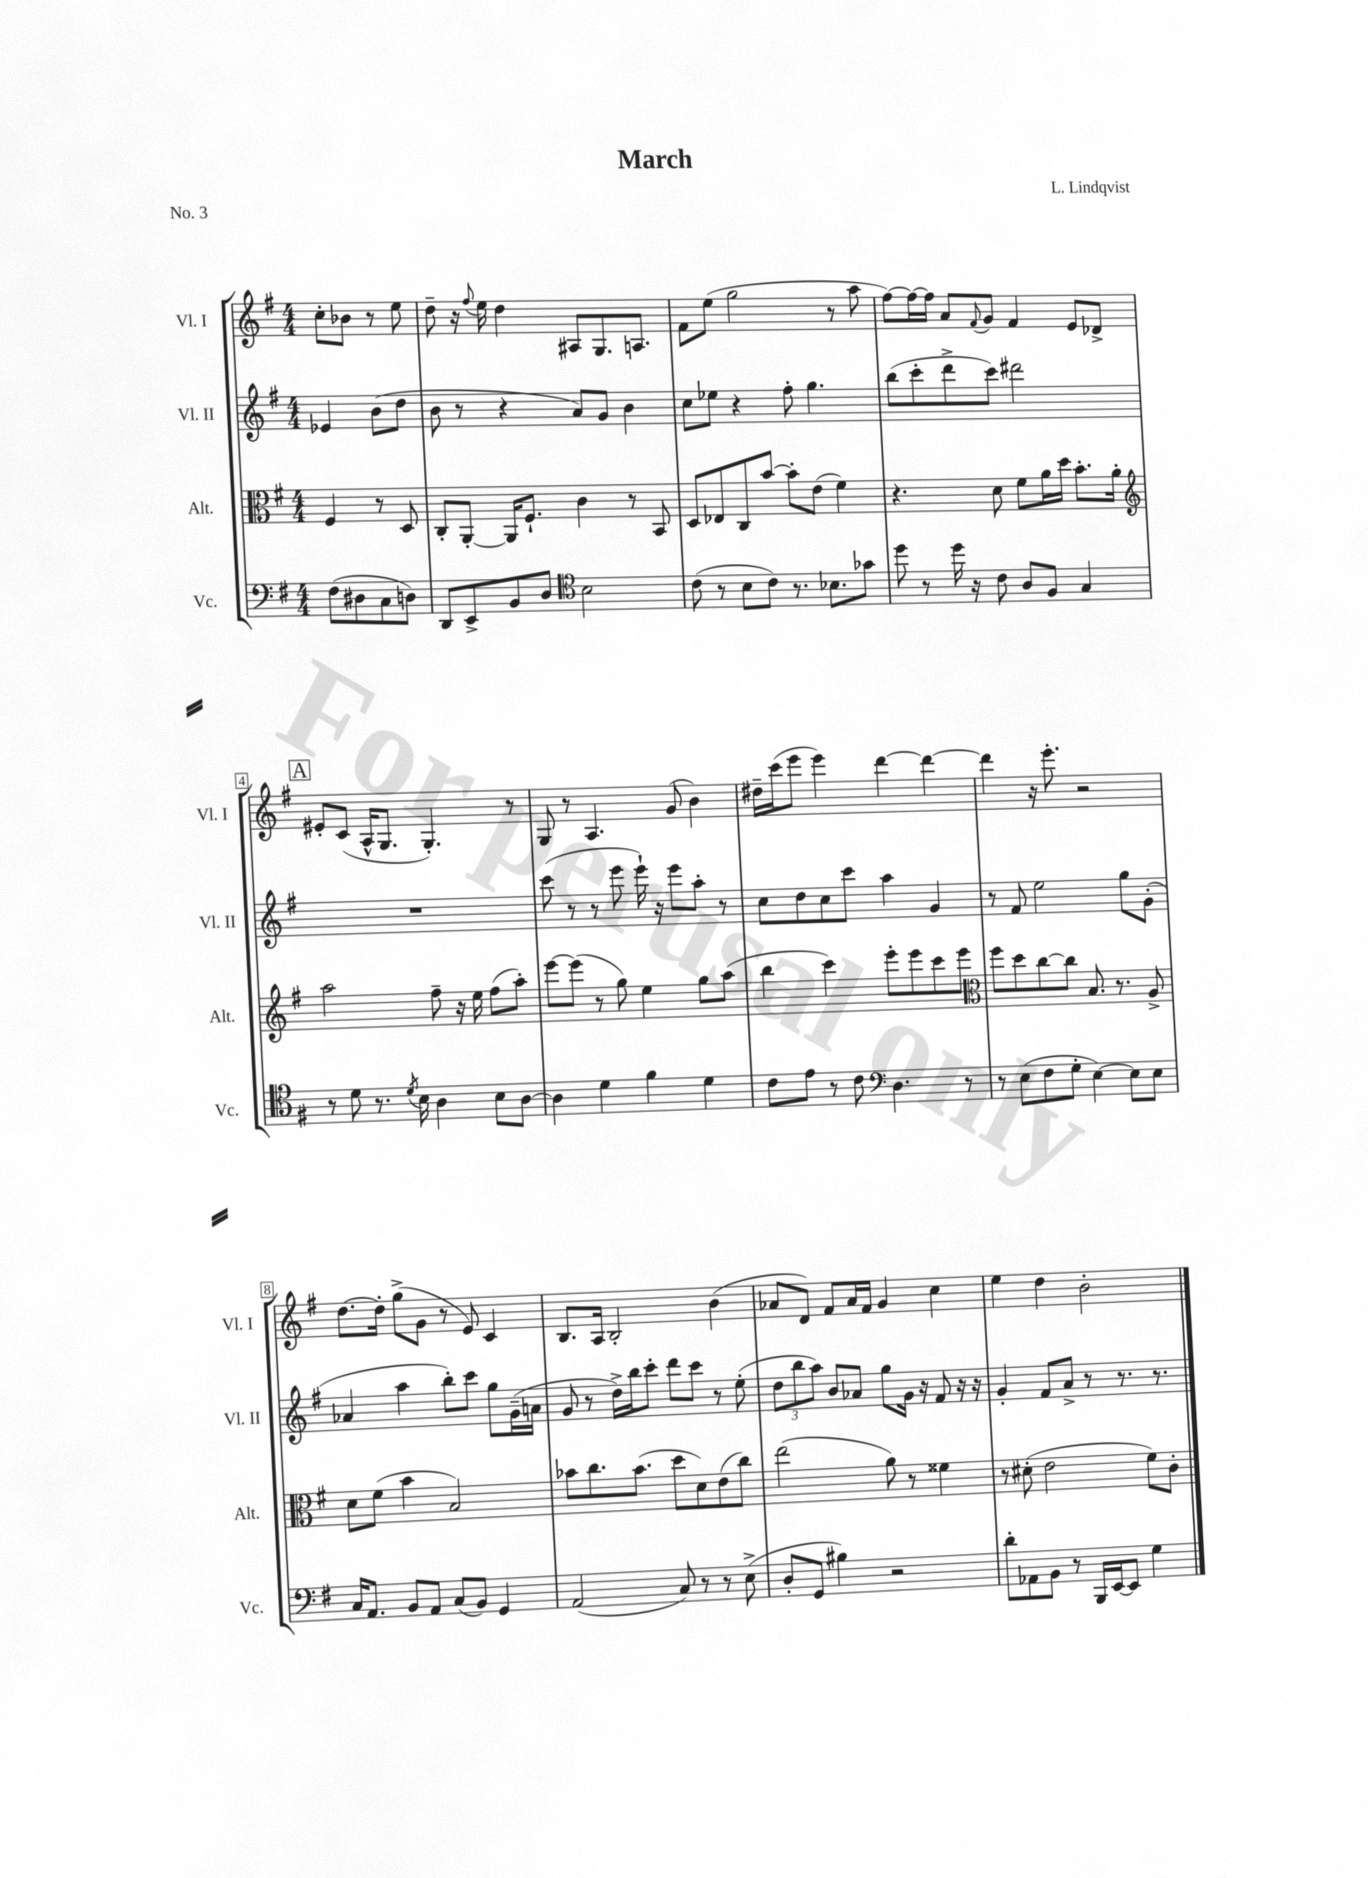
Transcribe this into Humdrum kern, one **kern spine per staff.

**kern	**kern	**kern	**kern
*staff4	*staff3	*staff2	*staff1
*clefF4	*clefC3	*clefG2	*clefG2
*k[f#]	*k[f#]	*k[f#]	*k[f#]
*M4/4	*M4/4	*M4/4	*M4/4
(8F#\L	4F#/	4e-/	8cc'\L
8D#\	.	.	8b-\J
8C\	8r	(8b\L	8r
8D\J)	8D/	8dd\J	8ee\
=	=	=	=
8DD/L	8C'/L	8b\	8dd~\
8EE^/	[8AA'/J	8r	16r
.	.	.	8qqff#/
.	.	.	16ee\
8BB/	16AA/]LK	4r	4dd\
.	8.F#`/J	.	.
8D/J	.	.	.
*clefC4	*	*	*
2B\	4c\	8a/L)	8A#/L
.	.	8g/J	8.G/
.	8r	4b\	.
.	.	.	8.A/J
.	8BB/	.	.
=	=	=	=
(8c\	8D/L	8cc\L	8f#\L
8r	8E-/	8ee-\J	(8ee\J
8B\L	8C/	4r	2gg\
8c\J)	[8b/J	.	.
8.r	8b'\]L	8ff#'\	.
.	(8e\J	4.gg\	.
8.B-\L	.	.	.
.	4f#\)	.	8r
8g-\J	.	.	8aa\
=	=	=	=
8dd\	4.r	(8bb\L	[8ff#\L)
8r	.	8ccc'\	16ff#\_L
.	.	.	16ff#\]JJ
16dd\	.	8ddd^\	8a/L
16r	.	.	.
.	.	.	8qqf#/
8c\	8d\	8ccc\J)	8g/J
8A/L	8f#\L	2ddd#\	4f#/
8F#/J	16a\L	.	.
.	16dd\JJ	.	.
4G/	8.b'\L	.	8e/L
.	.	.	8d-^/J
.	16a'\Jk	.	.
=	=	=	=
*	*clefG2	*	*
8r	2aa\	1r	8e#'/L
8d\	.	.	(8c/J
8.r	.	.	16A^^/LK
.	.	.	8.G/J
8qd/	.	.	.
16B\	.	.	.
4A\	8ff#~\	.	4.G'/)
.	16r	.	.
.	16ee\	.	.
8B\L	(8ff#\L	.	.
[8A\J	8aa'\J)	.	8r
=	=	=	=
4A\]	[8eee\L	(8ccc\	8G/
.	(8eee\]J	8r	8r
4d\	8r	8r	4.A/
.	8gg\)	8eee\	.
4f#\	4ee\	16eee`\)	.
.	.	16r	.
.	.	8eee\L	(8g/
4d\	8gg\L	8aa'\J	4b\)
.	(8aa\J	8r	.
=	=	=	=
8c\L	4bb\	8cc\L	16dd#~\LL
.	.	.	(16ccc\J
8e\J	.	8dd\	8eee\J
8r	4ccc\)	8cc\	4eee\)
8c\	.	8ccc\J	.
*clefF4	*	*	*
4.D\	8eee'\L	4aa\	[4ddd\
.	8eee\	.	.
.	8ccc\	4g/	4ddd\_
8r	8eee\J	.	.
=	=	=	=
*	*clefC3	*	*
8r	8ff#\L	8r	4ddd\]
(8E\L	8dd\	8f#/	.
8F#\	[8cc\	2ee\	16r
.	.	.	8.eee'\
8G'\J	8cc\]J	.	.
[4E\)	8.B/	.	2r
.	8.r	.	.
8E\]L	.	8gg\L	.
8E\J	8A^/	(8g'\J	.
=	=	=	=
16C/LK	8d\L	4a-/	[8.dd\L
8.AA/J	.	.	.
.	(8f#\J	.	.
.	.	.	16dd'\]Jk
8BB/L	4b\	4aa\	(8gg^\L
8AA/J	.	.	8g\J
(8C/L	2B/)	8bb'\L)	8r
8BB/J)	.	8ccc\J	8e/)
4GG/	.	8gg\L	4c/
.	.	(16g~\L	.
.	.	16a\JJ	.
=	=	=	=
(2AA/	8b-\L	8g/	8.B/L
.	8.cc\	8r	.
.	.	.	16A/Jk
.	.	16dd^\LL)	2B'/
.	(8.b-\J	16bb\J	.
.	.	8ccc'\J	.
8C/)	8dd\L	8ddd\L	.
8r	8d\)	8ccc\J	.
8r	(8e\	8r	(4b\
(8E^\	8cc\J)	(8ee'\	.
=	=	=	=
8D'/L	(2ee\	12dd\L	8a-/L
.	.	12bb\	.
8GG/J	.	.	8d/J)
.	.	12aa\J)	.
4B#\)	.	8b/L	8f#/L
.	.	8a-/J	16a-/L
.	.	.	16f#/JJ
2r	8a\)	8gg\L	4g/
.	8r	16g\Jk	.
.	.	16r	.
.	4f##\	8f#/	4cc\
.	.	16r	.
.	.	16r	.
=	=	=	=
8d'\L	8r	4g'/	4ee\
8AA-\	(8d#'\	.	.
8BB\J	2e\	8f#/L	4dd\
8r	.	8a^/J	.
16BBB/LL	.	8r	2b'\
[16EE/J	.	.	.
8EE/]J	.	8.r	.
4G\	8f#\L)	.	.
.	.	8.r	.
.	8c'\J	.	.
==	==	==	==
*-	*-	*-	*-
